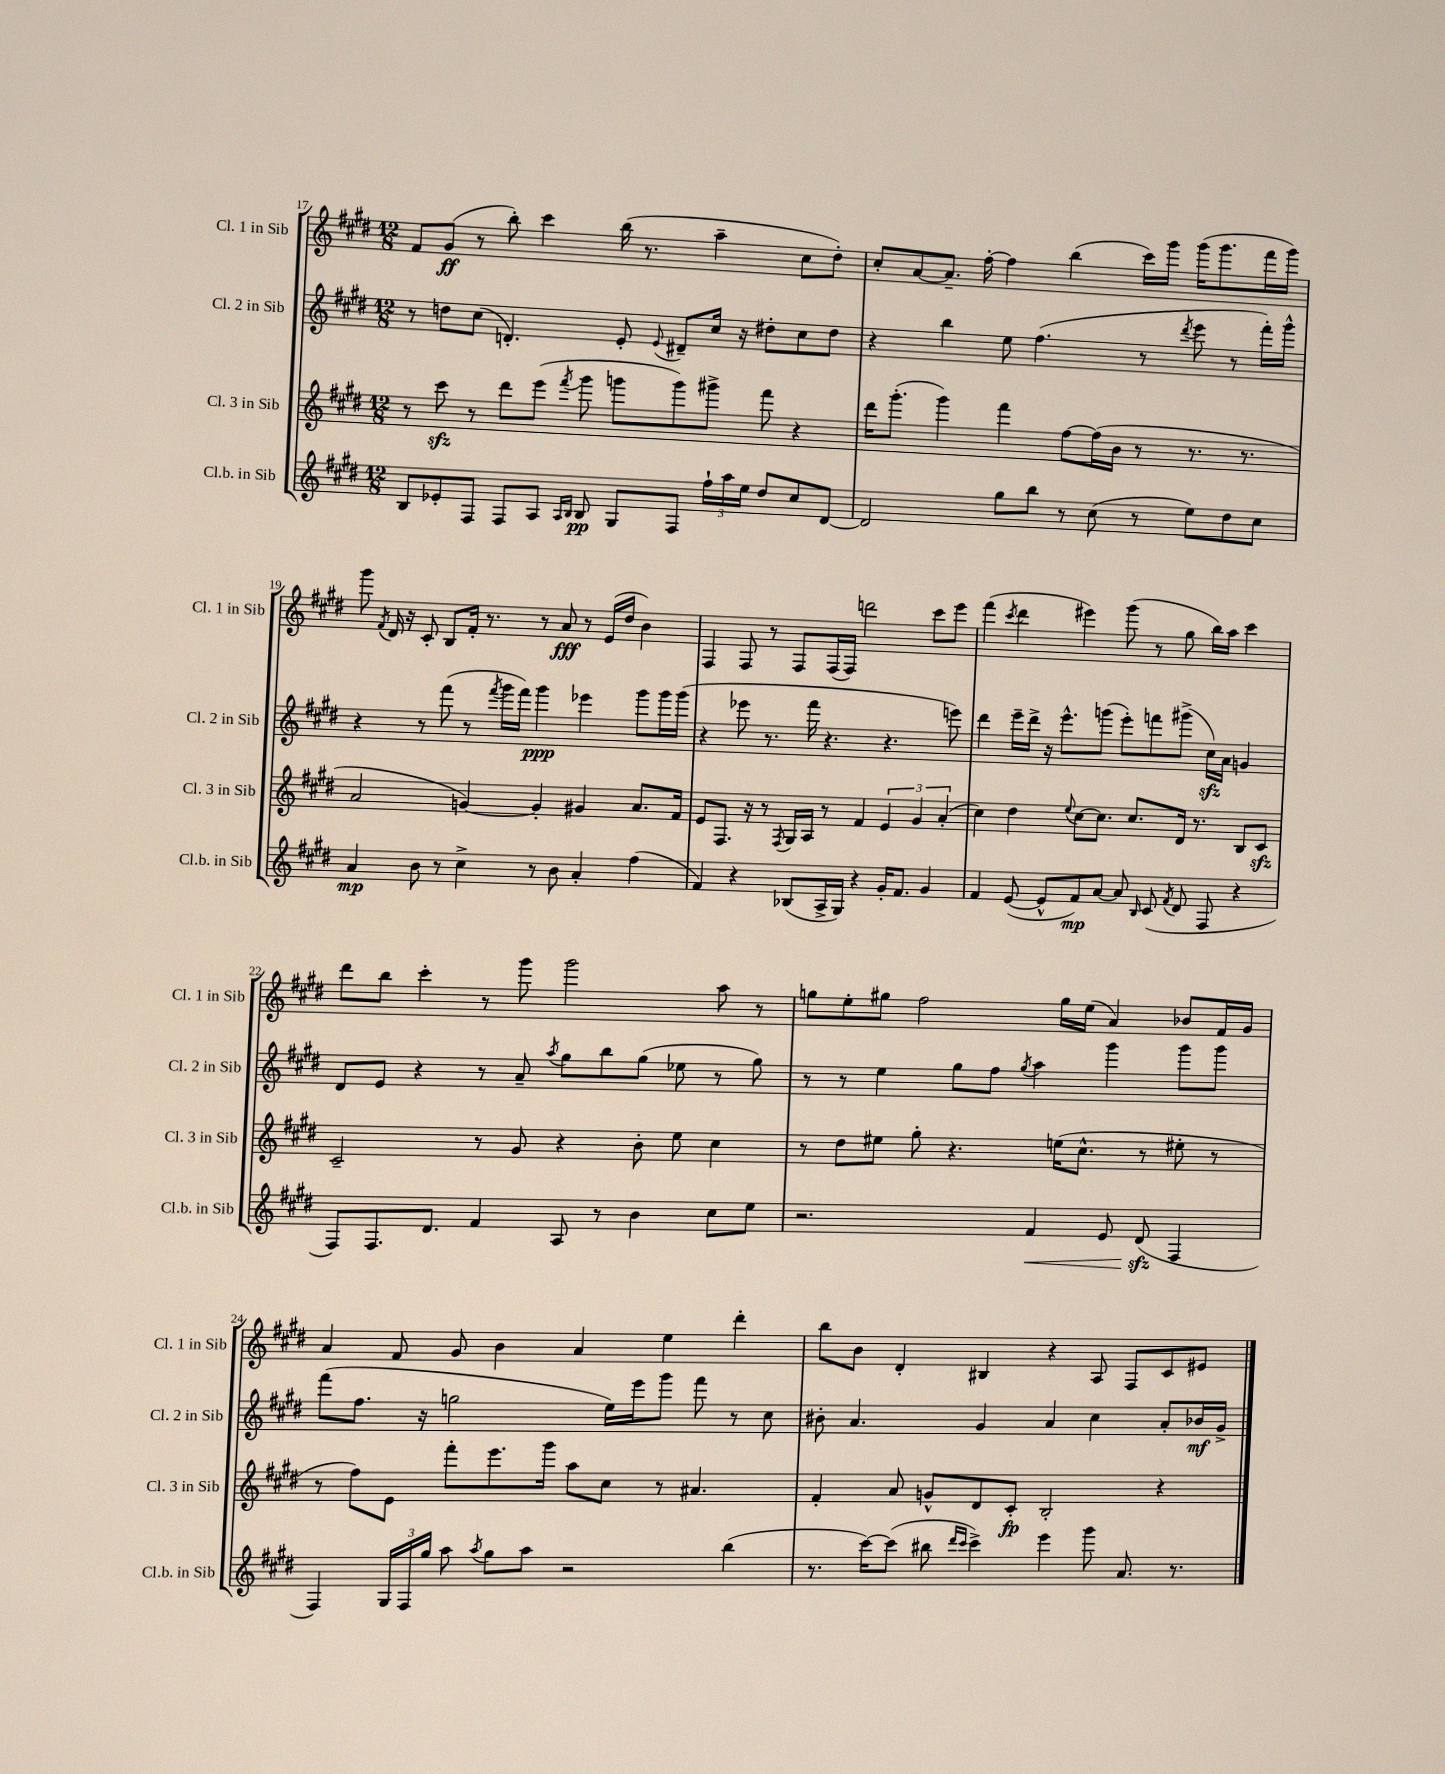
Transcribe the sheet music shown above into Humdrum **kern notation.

**kern	**dynam	**kern	**dynam	**kern	**dynam	**kern	**dynam
*part4	*part4	*part3	*part3	*part2	*part2	*part1	*part1
*staff4	*staff4	*staff3	*staff3	*staff2	*staff2	*staff1	*staff1
*I"Cl.b. in Sib	*	*I"Cl. 3 in Sib	*	*I"Cl. 2 in Sib	*	*I"Cl. 1 in Sib	*
*I'Cl.b. in Sib	*	*I'Cl. 3 in Sib	*	*I'Cl. 2 in Sib	*	*I'Cl. 1 in Sib	*
*clefG2	*	*clefG2	*	*clefG2	*	*clefG2	*
*k[f#c#g#d#]	*	*k[f#c#g#d#]	*	*k[f#c#g#d#]	*	*k[f#c#g#d#]	*
*M12/8	*	*M12/8	*	*M12/8	*	*M12/8	*
=17	=17	=17	=17	=17	=17	=17	=17
8B/L	.	8r	.	8r	.	8f#/L	.
8e-X'/	.	8ccc#zz\	.	8ddn\L	.	(8g#/J	ff
8F#/J	.	8r	.	(8cc#\J	.	8r	.
8F#/L	.	8ddd#\L	.	4.dn'/)	.	8bb'\)	.
8A/J	.	(8eee\J	.	.	.	4ccc#\	.
16qqA/LL	.	.	.	.	.	.	.
16qqB/JJ	.	8qfff#/	.	.	.	.	.
8B/	pp	8ggg#\	.	.	.	.	.
8G#/L	.	8gggn\L	.	8e'/	.	(16bb\	.
.	.	.	.	.	.	8.r	.
.	.	.	.	8qqe/	.	.	.
8F#/J	.	8ggg\)	.	8d#X~/L	.	.	.
24ff#`\LL	.	8ggg#X^\J	.	16cc#/Jk	.	4aa~\	.
24aa\	.	.	.	.	.	.	.
.	.	.	.	16r	.	.	.
24ee\JJ	.	.	.	.	.	.	.
8dd#/L	.	8fff#\	.	8dd#X'\L	.	.	.
8cc#/	.	4r	.	8cc#\	.	8cc#\L	.
[8d#/J	.	.	.	8dd#\J	.	8dd#'\J)	.
=18	=18	=18	=18	=18	=18	=18	=18
2d#/]	.	16ddd#\KL	.	4r	.	8cc#'/L	.
.	.	(8.ggg#'\J	.	.	.	.	.
.	.	.	.	.	.	[8a/	.
.	.	4ggg#\)	.	4bb\	.	8.a~/J]	.
.	.	.	.	.	.	[16ff#'\	.
8gg#\L	.	4fff#\	.	8ee\	.	4ff#\]	.
8bb\J	.	.	.	(4.ff#\	.	.	.
8r	.	[8ff#\L	.	.	.	(4bb\	.
(8cc#\	.	(16ff#\L]	.	.	.	.	.
.	.	16b\JJ	.	.	.	.	.
8r	.	8r	.	8r	.	16ccc#\LL)	.
.	.	.	.	.	.	16ggg#\JJ	.
.	.	.	.	8qddd#/	.	.	.
8ee\L)	.	8.r	.	8eee\	.	(16ggg#\KL	.
.	.	.	.	.	.	8.ggg#\	.
8dd#\	.	.	.	8r	.	.	.
.	.	8.r	.	.	.	.	.
8cc#\J	.	.	.	16fff#'\LL)	.	16fff#\L	.
.	.	.	.	16ggg#^^\JJ	.	16ggg#\JJ)	.
!!LO:LB:g=z
=19	=19	=19	=19	=19	=19	=19	=19
4a/	mp	2a/	.	4r	.	8ggg#\	.
.	.	.	.	.	.	8qf#/	.
.	.	.	.	.	.	16d#/	.
.	.	.	.	.	.	16r	.
8b\	.	.	.	8r	.	8c#'/	.
8r	.	.	.	(8fff#\	.	8B/L	.
4cc#^\	.	[4gn/)	.	8r	.	16f#'/Jk	.
.	.	.	.	.	.	8.r	.
.	.	.	.	8qfff#/	.	.	.
.	.	.	.	16ggg#\LL	.	.	.
.	.	.	.	16fff#\JJ)	.	.	.
8r	.	4g'/]	.	4ggg#\	ppp	8r	.
8b\	.	.	.	.	.	8a/	fff
4a'/	.	4g#X/	.	4eee-X\	.	8r	.
.	.	.	.	.	.	(16e/LL	.
.	.	.	.	.	.	16dd#/JJ	.
(4ff#\	.	8.a/L	.	8ggg#\L	.	4b\)	.
.	.	.	.	16ggg#\L	.	.	.
.	.	16f#/Jk	.	(16ggg#\JJ	.	.	.
=20	=20	=20	=20	=20	=20	=20	=20
4f#/)	.	8e/L	.	4r	.	4F#/	.
.	.	8.F#/J	.	.	.	.	.
4r	.	.	.	8eee-X\	.	8F#/	.
.	.	16r	.	.	.	.	.
.	.	8r	.	8.r	.	8r	.
.	.	8qF#/	.	.	.	.	.
(8B-X/L	.	16G#/LL	.	.	.	8F#/L	.
.	.	16A/JJ	.	16fff#\	.	.	.
16A^/L	.	8r	.	4.r	.	(16F#/L	.
16G#/JJ)	.	.	.	.	.	16F#/JJ)	.
4r	.	4f#/	.	.	.	2dddn\	.
16g#'/KL	.	6e/	.	4.r	.	.	.
8.f#/J	.	.	.	.	.	.	.
.	.	6g#/	.	.	.	.	.
4g#/	.	.	.	.	.	8ccc#\L	.
.	.	(6a'/	.	.	.	.	.
.	.	.	.	8eeen\)	.	8eee\J	.
=21	=21	=21	=21	=21	=21	=21	=21
4f#/	.	4cc#\)	.	4ddd#\	.	(4fff#\	.
.	.	.	.	.	.	8qccc#/	.
([8e/	.	4dd#\	.	16eee~\LL	.	4ddd#\	.
.	.	.	.	16ddd#^\JJ	.	.	.
8e^^/L]	.	.	.	16r	.	.	.
.	.	.	.	8.eee^^\L	.	.	.
.	.	8qqee/	.	.	.	.	.
8f#/)	mp	[8cc#\L	.	.	.	4eee#X\)	.
[8a/J	.	8.cc#\J]	.	(8gggn\J	.	.	.
8a/]	.	.	.	8eee'\L)	.	(8ggg#\	.
.	.	8.cc#/L	.	.	.	.	.
16qqB/	.	.	.	.	.	.	.
(8c#/	.	.	.	8fffn\	.	8r	.
8qf#/	.	.	.	.	.	.	.
8d#/	.	16d#/Jk	.	(8ggg#X^\J	.	8gg#\	.
.	.	8.r	.	.	.	.	.
8F#/	.	.	.	16cc#zz\LL)	.	16bb\LL)	.
.	.	.	.	16a\JJ	.	16aa\JJ	.
4r	.	8B/L	.	4gn/	.	4ccc#\	.
.	.	8c#zz/J	.	.	.	.	.
!!LO:LB:g=z
=22	=22	=22	=22	=22	=22	=22	=22
8F#/L)	.	2c#~/	.	8d#/L	.	8ddd#\L	.
8.F#/	.	.	.	8e/J	.	8bb\J	.
.	.	.	.	4r	.	4ccc#'\	.
8.d#/J	.	.	.	.	.	.	.
4f#/	.	8r	.	8r	.	8r	.
.	.	8g#/	.	8a~/	.	8ggg#\	.
.	.	.	.	8qaa/	.	.	.
8A/	.	4r	.	8gg#\L	.	2ggg#\	.
8r	.	.	.	8bb\	.	.	.
4b\	.	8b'\	.	(8gg#\J	.	.	.
.	.	8ee\	.	8ee-X\	.	.	.
8cc#\L	.	4cc#\	.	8r	.	8aa\	.
8ee\J	.	.	.	8gg#\)	.	8r	.
=23	=23	=23	=23	=23	=23	=23	=23
2.r	.	8r	.	8r	.	8ggn\L	.
.	.	8dd#\L	.	8r	.	8ee'\	.
.	.	8ee#X\J	.	4ee\	.	8gg#X\J	.
.	.	8gg#'\	.	.	.	2ff#\	.
.	.	4.r	.	8gg#\L	.	.	.
.	.	.	.	8ff#\J	.	.	.
.	.	.	.	8qgg#/	.	.	.
!	!LO:HP:b	!	!	!	!	!	!
4f#/	<	.	.	4aa\	.	.	.
.	.	(16een\KL	.	.	.	16gg#\LL	.
.	.	8.cc#^^\J	.	.	.	(16ee\JJ	.
8e/	.	.	.	4ggg#\	.	4a/)	.
(8d#zz/	.	8r	.	.	.	.	.
4F#/	[	8ee#X'\	.	8ggg#\L	.	8b-X/L	.
.	.	8r	.	8ggg#\J	.	16f#/L	.
.	.	.	.	.	.	16g#/JJ	.
!!LO:LB:g=z
=24	=24	=24	=24	=24	=24	=24	=24
4F#/)	.	8r	.	(8fff#\L	.	4a/	.
.	.	8ff#\L)	.	8.ff#\J	.	.	.
24G#/LL	.	8e\J	.	.	.	8f#/	.
24F#/	.	.	.	.	.	.	.
.	.	.	.	16r	.	.	.
24gg#/JJ	.	.	.	.	.	.	.
8aa\	.	8fff#'\L	.	2ggn\	.	8g#/	.
8qaa/	.	.	.	.	.	.	.
8gg#\L	.	8.eee\	.	.	.	4b\	.
8aa\J	.	.	.	.	.	.	.
.	.	16ggg#\Jk	.	.	.	.	.
2r	.	8aa\L	.	.	.	4a/	.
.	.	8cc#\J	.	16ee\LL)	.	.	.
.	.	.	.	16eee\J	.	.	.
.	.	8r	.	8ggg#\J	.	4ee\	.
.	.	4.a#X/	.	8fff#\	.	.	.
(4bb\	.	.	.	8r	.	4ddd#'\	.
.	.	.	.	8cc#\	.	.	.
=25	=25	=25	=25	=25	=25	=25	=25
8.r	.	4f#'/	.	8b#X'\	.	8bb\L	.
.	.	.	.	4.a/	.	8b\J	.
[16ccc#\KL)	.	.	.	.	.	.	.
(8ccc#\J]	.	8a/	.	.	.	4d#'/	.
8bb#X\	.	8gn^^/L	.	.	.	.	.
16qqddd#/LL	.	.	.	.	.	.	.
16qqccc#/JJ	.	.	.	.	.	.	.
4ccc#^\)	.	8d#/	.	4g#/	.	4B#X/	.
.	.	8c#'/J	fp	.	.	.	.
4eee\	.	2B'/	.	4a/	.	4r	.
8ggg#\	.	.	.	4cc#\	.	8A/	.
8.a/	.	.	.	.	.	8F#/L	.
.	.	4r	.	8a'/L	.	8c#/	.
8.r	.	.	.	.	.	.	.
.	.	.	.	16b-X/L	mf	8e#X/J	.
.	.	.	.	16g#^/JJ	.	.	.
==	==	==	==	==	==	==	==
*-	*-	*-	*-	*-	*-	*-	*-
